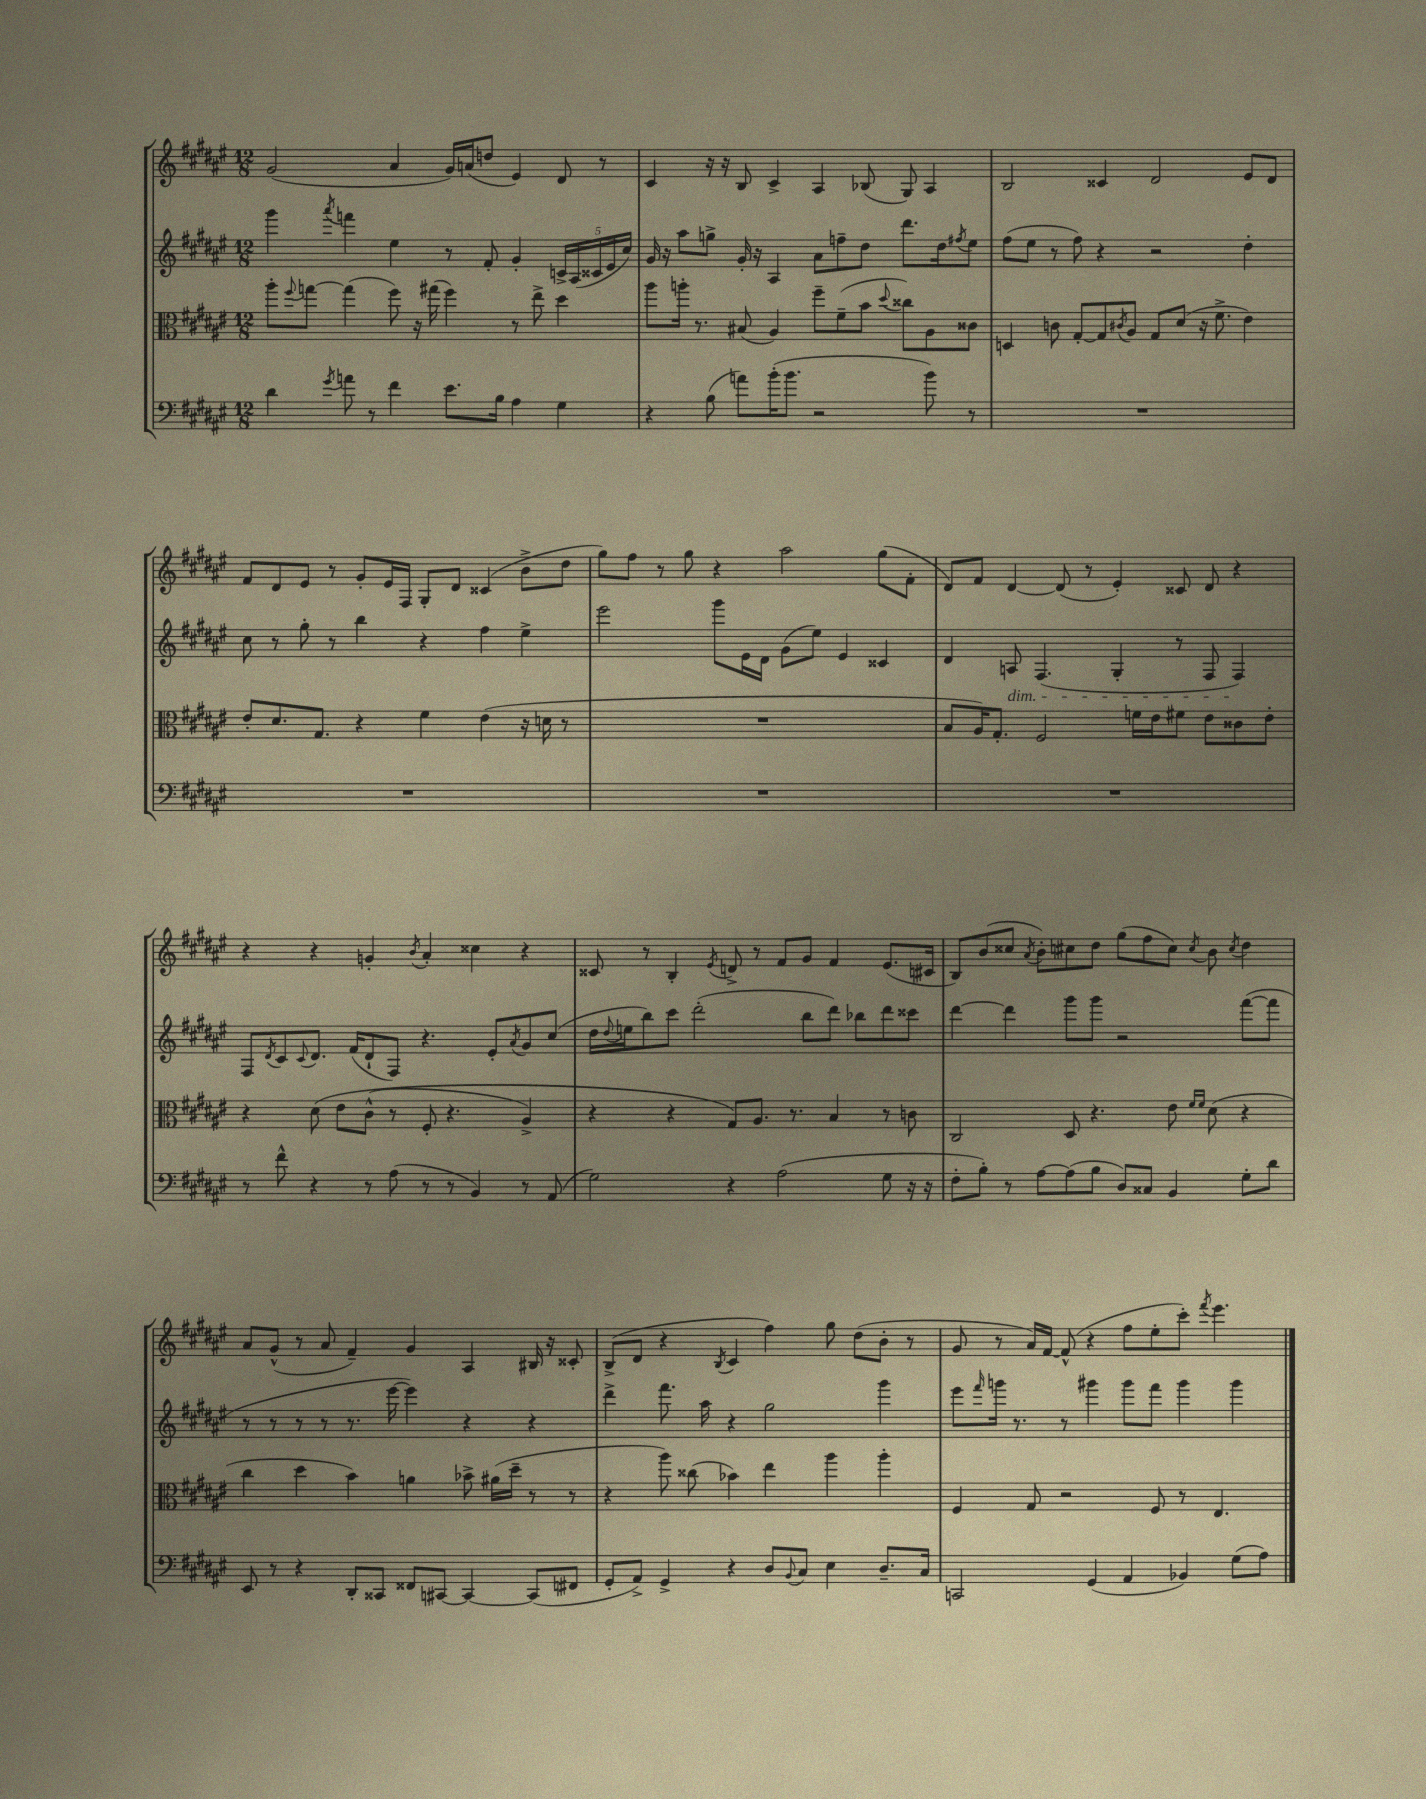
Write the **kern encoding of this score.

**kern	**kern	**kern	**kern
*staff4	*staff3	*staff2	*staff1
*clefF4	*clefC3	*clefG2	*clefG2
*k[f#c#g#d#a#e#]	*k[f#c#g#d#a#e#]	*k[f#c#g#d#a#e#]	*k[f#c#g#d#a#e#]
*M12/8	*M12/8	*M12/8	*M12/8
4d#	8aa#'	4ggg#	(2g#
.	8qqff#	.	.
.	[8gg	.	.
8qg#	.	8qaaa#	.
8a	(4gg]	4fff	.
8r	.	.	.
4f#	8ff#)	4ee#	4a#
.	16r	.	.
.	(16gg#	.	.
8.e#	4ff#)	8r	16g#)
.	.	.	(16a
.	.	8f#'	8dd
16B	.	.	.
4A#	8r	4g#'	4e#)
.	8ee#^	.	.
4G#	4dd#	20c^	8d#
.	.	(20A#	.
.	.	20c##	.
.	.	.	8r
.	.	20e#	.
.	.	20cc#)	.
=	=	=	=
4r	8aa#	16g#	4c#
.	.	16r	.
.	16aa'	8aa#	.
.	8.r	.	.
(8B	.	8gg^	16r
.	.	.	16r
8a)	(8B#	16g#'	8B
.	.	16r	.
(16b'	4A#)	4A#	4c#^
8.b	.	.	.
2r	8ff#~	8a#	4A#
.	(8f#~	8ff~	.
.	8b	8dd#	(8B-
.	8qqdd#	.	.
.	8cc##)	8.ddd#	8G#)
8b)	8A#	.	4A#
.	.	16dd#	.
.	.	8qff#	.
8r	8c##	8ee#	.
=	=	=	=
1.r	4D	(8ff#	2B
.	.	8ee#	.
.	8c	8r	.
.	[8G#'	8ff#)	.
.	8G#]	4r	4c##
.	8qc#	.	.
.	8A#	.	.
.	8G#	2r	2d#
.	(8d#	.	.
.	16r	.	.
.	8.f#^	.	.
.	4e#)	4dd#'	8e#
.	.	.	8d#
=	=	=	=
1.r	8e#'	8cc#	8f#
.	8.d#	8r	8d#
.	.	8gg#'	8e#
.	8.G#	.	.
.	.	8r	8r
.	4r	4bb	8g#'
.	.	.	16e#
.	.	.	16F#
.	4f#	4r	8G#'
.	.	.	8d#
.	(4e#	4ff#	(4c##
.	16r	4ee#^	8b^
.	16d	.	.
.	8r	.	8dd#
=	=	=	=
1.r	1.r	2eee#	8gg#)
.	.	.	8ff#
.	.	.	8r
.	.	.	8gg#
.	.	8ggg#	4r
.	.	16e#	.
.	.	16d#	.
.	.	(8g#	2aa#
.	.	8ee#)	.
.	.	4e#	.
.	.	4c##	(8gg#
.	.	.	8f#'
=	=	=	=
1.r	8B	4d#	8d#)
.	16A#)	.	8f#
.	8.G#'	.	.
.	.	8A	[4d#
.	2F#	(4.F#	.
.	.	.	(8d#]
.	.	.	8r
.	.	4G#'	4e#')
.	16f	.	.
.	16e#	.	.
.	8f#	8r	8c##
.	8e#	8F#	8d#
.	8c##	4F#)	4r
.	8e#'	.	.
=	=	=	=
8r	4r	8F#	4r
.	.	8qd#	.
8f#^^	.	8c#	.
.	.	8qqc#	.
4r	&(8d#	8.d#	4r
.	8e#	.	.
.	.	(16f#	.
8r	(8c#^^	8d#`	4g'
(8A#	8r	8F#)	.
.	.	.	8qb
8r	8F#'	4.r	4a#'
8r	4.r	.	.
4BB)	.	.	4cc##
.	.	8e#'	.
.	.	8qa#	.
8r	4A#^)	8g#	4r
(8AA#	.	(8cc#	.
=	=	=	=
2G#)	4r	16dd#	8c##
.	.	8qqdd#	.
.	.	16ee	.
.	.	8bb)	8r
.	4r	8ccc#	4B'
.	.	(2ddd#'	.
.	.	.	8qe#
4r	8G#&)	.	8d^
.	8.A#	.	8r
(2A#	.	.	8f#
.	8.r	.	.
.	.	8bb	8g#
.	4B	8ddd#)	4f#
.	.	8bb-	.
8G#	8r	8ddd#	(8.e#
16r	8c	8ccc##	.
16r	.	.	16c#
=	=	=	=
8F#'	2C#	[4ddd#	8B)
8B')	.	.	(8b
8r	.	4ddd#]	8cc##
.	.	.	8qa#
[8A#	.	.	8b')
(8A#]	8D#	8ggg#	8cc#
8B	4.r	8ggg#	8dd#
8D#)	.	2r	(8gg#
8C##	.	.	8ff#
4BB	8e#	.	8cc#)
.	16qqf#	.	.
.	16qqf#	.	8qcc#
.	(8d#	.	8b
.	.	.	8qcc#
8G#'	4r	([8fff#	4dd#
8d#	.	8fff#]	.
=	=	=	=
8EE#	4cc#	8r	8a#
8r	.	8r	(8g#^^
4r	4dd#	8r	8r
.	.	8r	8a#
8DD#'	4b)	8.r	4f#~)
8CC##	.	.	.
.	.	[16eee#	.
8FF##	4a	4eee#])	4g#
[8CC#	.	.	.
4CC#_	8b-^	4r	4A#
.	(16a#	.	.
.	16dd#~	.	.
(8CC#]	8r	4r	16B#
.	.	.	16r
8FF#	8r	.	8c##'
=	=	=	=
8GG#'	4r	4ddd#^	(8B^
8AA#^)	.	.	8d#
4GG#^	8aa#)	8.fff#	4r
.	(8cc##	.	.
.	.	16aa#	.
.	.	.	8qB
4r	4b-)	4r	4c#
8D#	4ee#	2gg#	4ff#)
8qqBB	.	.	.
8C#	.	.	.
4E#	4aa#	.	8gg#
.	.	.	(8dd#
8.D#~	4aa#'	4ggg#	8b'
.	.	.	8r
16C#	.	.	.
=	=	=	=
2CC	4F#	8eee#	8g#
.	.	16qqfff#	.
.	.	16ggg	8r
.	.	8.r	.
.	8G#	.	16a#)
.	.	.	[16f#
.	2r	8r	(8f#^^]
(4GG#	.	4ggg#	4r
4AA#	.	8ggg#	8ff#
.	8F#	8fff#	8ee#'
4BB-)	8r	4ggg#	8ccc#')
.	.	.	8qfff#
.	4.E#	.	4.eee#
(8G#	.	4ggg#	.
8A#)	.	.	.
==	==	==	==
*-	*-	*-	*-
